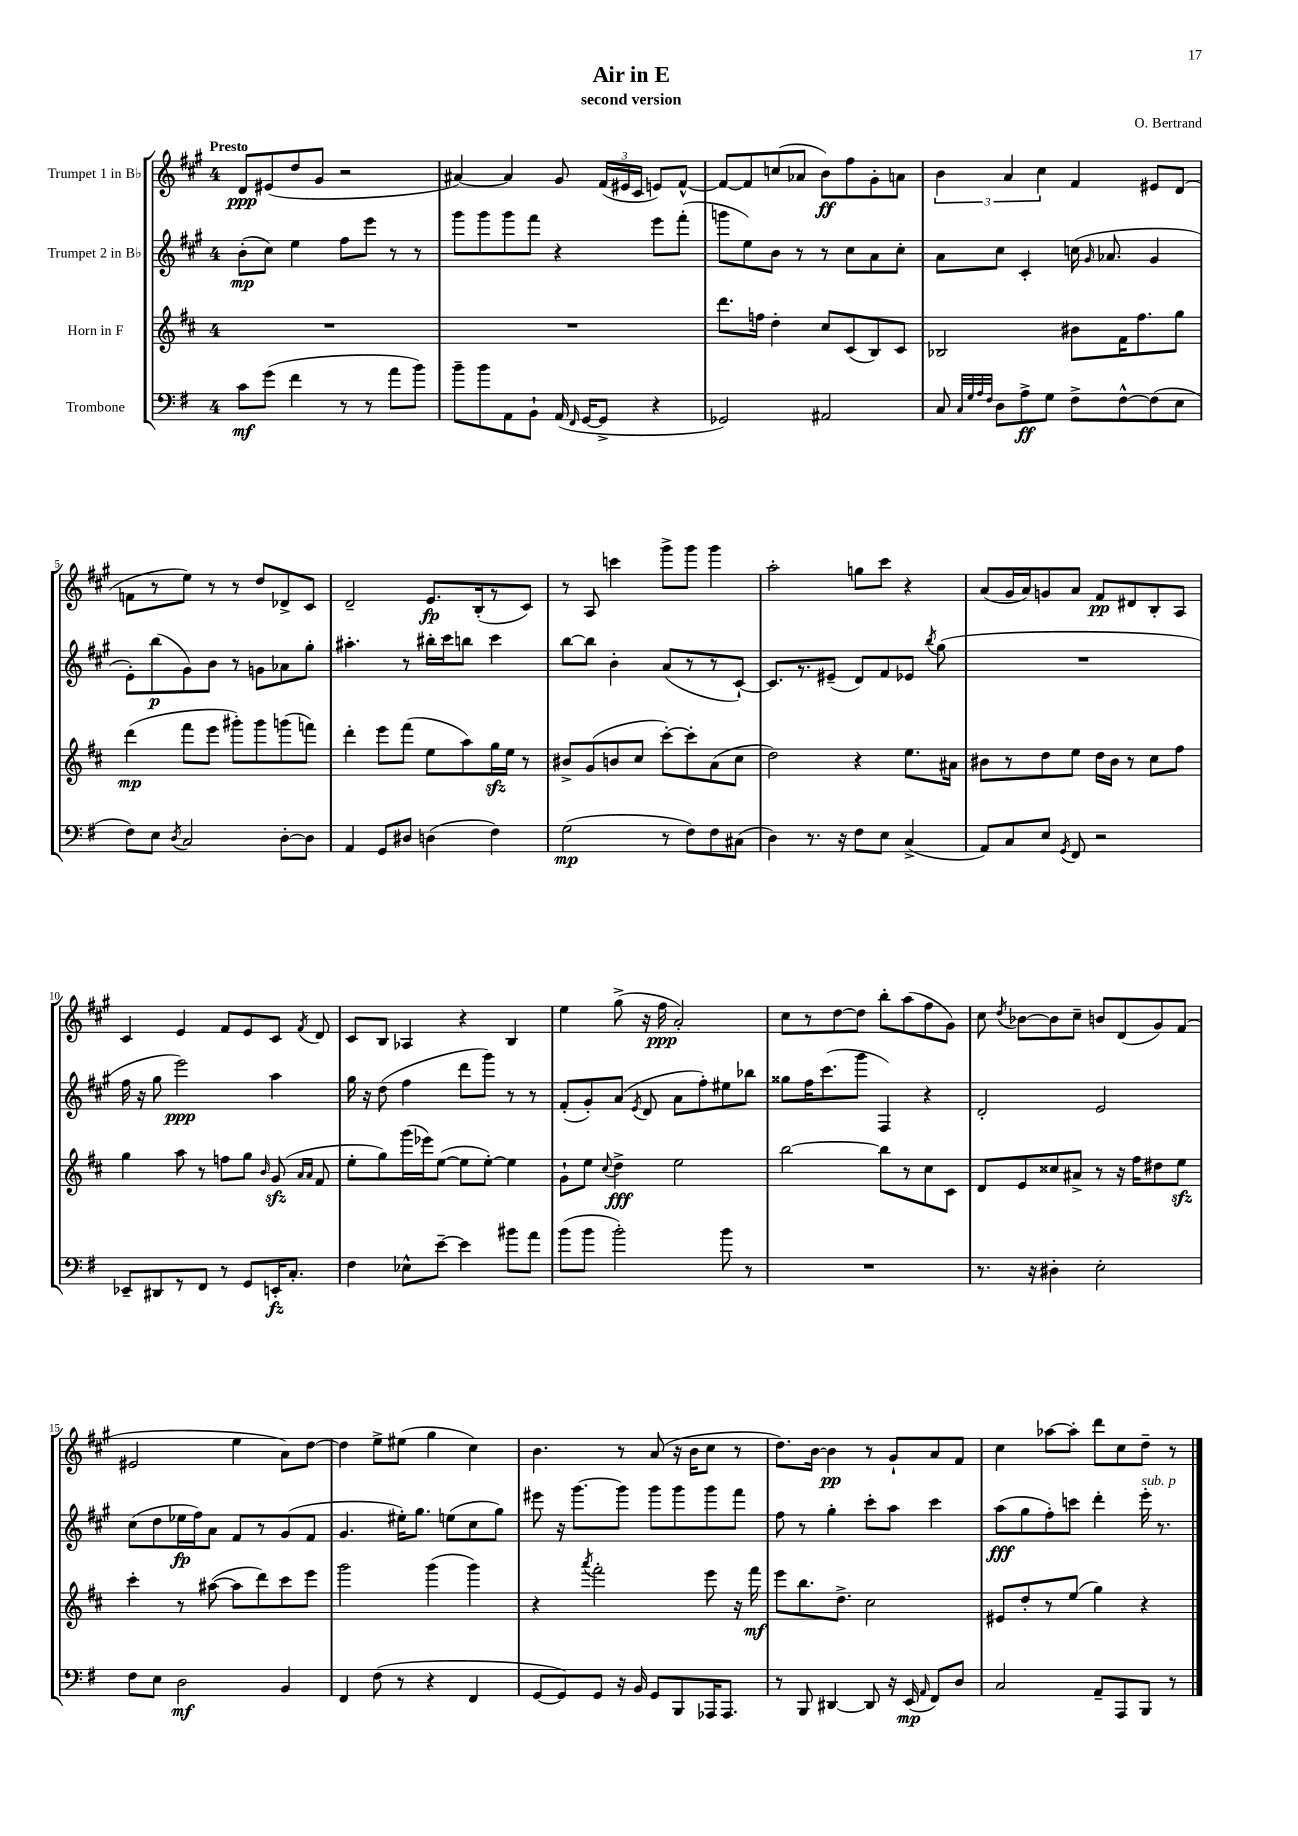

**kern	**dynam	**kern	**dynam	**kern	**dynam	**kern	**dynam
*part4	*part4	*part3	*part3	*part2	*part2	*part1	*part1
*staff4	*staff4	*staff3	*staff3	*staff2	*staff2	*staff1	*staff1
*I"Trombone	*	*I"Horn in F	*	*I"Trumpet 2 in B♭	*	*I"Trumpet 1 in B♭	*
*clefF4	*	*clefG2	*	*clefG2	*	*clefG2	*
*k[f#]	*	*k[f#c#]	*	*k[f#c#g#]	*	*k[f#c#g#]	*
*M4/4	*	*M4/4	*	*M4/4	*	*M4/4	*
=1	=1	=1	=1	=1	=1	=1	=1
!	!	!	!	!	!	!LO:TX:a:B:t=Presto	!
8c\L	mf	1r	.	(8b'\L	mp	8d/L	ppp
(8g\J	.	.	.	8cc#\J)	.	(8e#X/	.
4f#\	.	.	.	4ee\	.	8dd/	.
.	.	.	.	.	.	8g#/J	.
8r	.	.	.	8ff#\L	.	2r	.
8r	.	.	.	8eee\J	.	.	.
8a\L	.	.	.	8r	.	.	.
8b\J)	.	.	.	8r	.	.	.
=2	=2	=2	=2	=2	=2	=2	=2
8b~\L	.	1r	.	8ggg#\L	.	[4a#X/)	.
8b\	.	.	.	8ggg#\	.	.	.
8AA\	.	.	.	8ggg#\	.	4a#/]	.
8BB`\J	.	.	.	8fff#\J	.	.	.
(16AA/	.	.	.	4r	.	8g#/	.
16qqFF#/	.	.	.	.	.	.	.
[16GG/KL	.	.	.	.	.	.	.
8GG^/J]	.	.	.	.	.	(24f#/LL	.
.	.	.	.	.	.	24e#X/	.
.	.	.	.	.	.	24c#/JJ	.
4r	.	.	.	8eee\L	.	8en/L)	.
.	.	.	.	(8fff#'\J	.	[8f#^^/J	.
=3	=3	=3	=3	=3	=3	=3	=3
2GG-X/)	.	8.ddd\L	.	8gggn\L	.	8f#/L_	.
.	.	.	.	8ee\)	.	8f#/]	.
.	.	16ffn\Jk	.	.	.	.	.
.	.	4dd'\	.	8b\J	.	(8ccn/	.
.	.	.	.	8r	.	8a-X/J	.
2AA#X/	.	8cc#/L	.	8r	.	8b\L)	ff
.	.	(8c#/	.	8cc#\L	.	8ff#\	.
.	.	8B/)	.	8a\	.	8g#'\	.
.	.	8c#/J	.	8cc#'\J	.	8an\J	.
=4	=4	=4	=4	=4	=4	=4	=4
8C/	.	2B-X/	.	8a\L	.	6b\	.
32qqC/LLL	.	.	.	.	.	.	.
32qqG/	.	.	.	.	.	.	.
32qqA/	.	.	.	.	.	.	.
32qqF#/JJJ	.	.	.	.	.	.	.
8D\L	.	.	.	8cc#\J	.	.	.
.	.	.	.	.	.	6a/	.
8A^\	ff	.	.	4c#'/	.	.	.
.	.	.	.	.	.	6cc#\	.
8G\J	.	.	.	.	.	.	.
8F#^\L	.	8b#X\L	.	(16ccn\	.	4f#/	.
.	.	.	.	16qqg#/	.	.	.
.	.	.	.	8.a-X/	.	.	.
[8F#^^\	.	16f#\K	.	.	.	.	.
.	.	8.ff#\	.	.	.	.	.
(8F#\]	.	.	.	4g#/	.	8e#X/L	.
8E\J	.	8gg\J	.	.	.	(8d/J	.
!!LO:LB:g=z
=5	=5	=5	=5	=5	=5	=5	=5
8F#\L)	.	(4ddd\	mp	8e'\L)	.	8fn\L	.
8E\J	.	.	.	(8bb\	p	8r	.
8qD/	.	.	.	.	.	.	.
2C/	.	8fff#\L	.	8g#\)	.	8ee\J)	.
.	.	8eee\J	.	8b\J	.	8r	.
.	.	8ggg#X'\L)	.	8r	.	8r	.
.	.	8ggg#\	.	8gn\L	.	8dd/L	.
[8D'\L	.	(8gggn\	.	8a-X\	.	8d-X^/	.
8D\J]	.	8fffn\J)	.	8gg#'\J	.	8c#/J	.
=6	=6	=6	=6	=6	=6	=6	=6
4AA/	.	4ddd'\	.	4.aa#X'\	.	2d~/	.
8GG/L	.	8eee\L	.	.	.	.	.
8D#X/J	.	(8fff#\J	.	8r	.	.	.
(4Dn\	.	8ee\L	.	16bb#X'\LL	.	8.e/L	fp
.	.	.	.	16ccc#\J	.	.	.
.	.	8aa\)	.	8bbn\J	.	.	.
.	.	.	.	.	.	(16B'/k	.
4F#\)	.	16ggzz\L	.	4ccc#\	.	8r	.
.	.	16ee\JJ	.	.	.	.	.
.	.	8r	.	.	.	8c#/J)	.
=7	=7	=7	=7	=7	=7	=7	=7
(2G\	mp	8b#X^/L	.	[8bb\L	.	8r	.
.	.	(8g/	.	8bb\J]	.	8A/	.
.	.	8bn/	.	4b'\	.	4cccn\	.
.	.	8cc#/J	.	.	.	.	.
8r	.	[8ccc#'\L)	.	(8a/L	.	8ggg#^\L	.
8F#\L)	.	8ccc#'\]	.	8r	.	8ggg#\J	.
8F#\	.	(8a\	.	8r	.	4ggg#\	.
(8C#X\J	.	8cc#\J	.	[8c#`/J)	.	.	.
=8	=8	=8	=8	=8	=8	=8	=8
4D\)	.	2dd\)	.	8.c#/L]	.	2aa'\	.
.	.	.	.	8.r	.	.	.
8.r	.	.	.	.	.	.	.
.	.	.	.	(8e#X~/J	.	.	.
16r	.	.	.	.	.	.	.
8F#\L	.	4r	.	8d/L)	.	8ggn\L	.
8E\J	.	.	.	8f#/	.	8ccc#\J	.
(4C^/	.	8.ee\L	.	8e-X/J	.	4r	.
.	.	.	.	8qbb/	.	.	.
.	.	.	.	(8gg#\	.	.	.
.	.	16a#X\Jk	.	.	.	.	.
=9	=9	=9	=9	=9	=9	=9	=9
8AA/L)	.	8b#X\L	.	1r	.	(8a/L	.
8C/	.	8r	.	.	.	16g#/L	.
.	.	.	.	.	.	16a/J)	.
8E/J	.	8dd\	.	.	.	8gn/	.
8qGG/	.	.	.	.	.	.	.
8FF#/	.	8ee\J	.	.	.	8a/J	.
2r	.	16dd\LL	.	.	.	8f#/L	pp
.	.	16b#\JJ	.	.	.	.	.
.	.	8r	.	.	.	8d#X/	.
.	.	8cc#\L	.	.	.	8B'/	.
.	.	8ff#\J	.	.	.	8A/J	.
!!LO:LB:g=z
=10	=10	=10	=10	=10	=10	=10	=10
8EE-X~/L	.	4gg\	.	16ff#\	.	4c#/	.
.	.	.	.	16r	.	.	.
8DD#X/	.	.	.	8gg#\	.	.	.
8r	.	8aa\	.	2eee\)	ppp	4e/	.
8FF#/J	.	8r	.	.	.	.	.
8r	.	8ffn\L	.	.	.	8f#/L	.
8GG/L	.	8gg\J	.	.	.	8e/	.
.	.	16qqb/	.	.	.	.	.
16EEn'/K	fz	(8gzz/	.	4aa\	.	8c#/J	.
8.C'/J	.	.	.	.	.	.	.
.	.	16qqa/LL	.	.	.	.	.
.	.	16qqa/JJ	.	.	.	8qf#/	.
.	.	8f#/	.	.	.	8d/	.
=11	=11	=11	=11	=11	=11	=11	=11
4F#\	.	8ee'\L	.	16gg#\	.	8c#/L	.
.	.	.	.	16r	.	.	.
.	.	8gg\)	.	(8dd\	.	8B/J	.
8E-X^^\L	.	(16ggg\L	.	4ff#\	.	4A-X/	.
.	.	16eee-X\J)	.	.	.	.	.
[8e~\J	.	([8ee\J	.	.	.	.	.
4e\]	.	8ee\L]	.	8ddd\L	.	4r	.
.	.	[8ee'\J)	.	8ggg#\J)	.	.	.
8b#X\L	.	4ee\]	.	8r	.	4B/	.
8a\J	.	.	.	8r	.	.	.
=12	=12	=12	=12	=12	=12	=12	=12
(8b\L	.	8g`\L	.	(8f#'/L	.	4ee\	.
8b\J	.	8ee\J	.	8g#'/)	.	.	.
.	.	8qqcc#/	.	.	.	.	.
2b'\)	.	4dd^\	fff	(8a/J	.	(8gg#^\	.
.	.	.	.	8qe/	.	.	.
.	.	.	.	8d/	.	16r	.
.	.	.	.	.	.	16ff#\	ppp
.	.	2ee\	.	8a\L	.	2a'/)	.
.	.	.	.	8ff#'\)	.	.	.
8b\	.	.	.	8ee#X\	.	.	.
8r	.	.	.	8bb-X\J	.	.	.
=13	=13	=13	=13	=13	=13	=13	=13
1r	.	[2bb\	.	8gg##X\L	.	8cc#\L	.
.	.	.	.	16ff#\K	.	8r	.
.	.	.	.	(8.ccc#\	.	.	.
.	.	.	.	.	.	[8dd\	.
.	.	.	.	8ggg#\J	.	8dd\J]	.
.	.	8bb\L]	.	4F#/)	.	8bb'\L	.
.	.	8r	.	.	.	(8aa\	.
.	.	8cc#\	.	4r	.	8ff#\	.
.	.	8c#\J	.	.	.	8g#\J)	.
=14	=14	=14	=14	=14	=14	=14	=14
8.r	.	8d/L	.	2d'/	.	8cc#\	.
.	.	.	.	.	.	8qdd/	.
.	.	8e/	.	.	.	[8b-X\L	.
16r	.	.	.	.	.	.	.
4D#X'\	.	8cc##X/	.	.	.	8b-\]	.
.	.	8a#X^/J	.	.	.	8cc#~\J	.
2E'\	.	8r	.	2e/	.	8bn/L	.
.	.	16r	.	.	.	(8d/	.
.	.	16ff#\KL	.	.	.	.	.
.	.	8dd#X\	.	.	.	8g#/)	.
.	.	8eezz\J	.	.	.	(8f#/J	.
!!LO:LB:g=z
=15	=15	=15	=15	=15	=15	=15	=15
8F#\L	.	4ccc#'\	.	(8cc#\L	.	2e#X/	.
8E\J	.	.	.	8dd\	.	.	.
2D\	mf	8r	.	16ee-X\L	fp	.	.
.	.	.	.	16ff#\J)	.	.	.
.	.	([8aa#X\	.	8a\J	.	.	.
.	.	8aa#\L]	.	8f#/L	.	4ee\	.
.	.	8ddd\)	.	8r	.	.	.
4BB/	.	8ccc#\	.	(8g#/	.	8a\L)	.
.	.	8eee\J	.	8f#/J	.	[8dd\J	.
=16	=16	=16	=16	=16	=16	=16	=16
4FF#/	.	2ggg\	.	4.g#/	.	4dd\]	.
(8F#\	.	.	.	.	.	8ee^\L	.
8r	.	.	.	16ee#X'\KL)	.	(8ee#X\J	.
.	.	.	.	8.gg#\J	.	.	.
4r	.	(4ggg\	.	.	.	4gg#\	.
.	.	.	.	(8een\L	.	.	.
4FF#/	.	4ggg\)	.	8cc#\	.	4cc#\)	.
.	.	.	.	8gg#\J)	.	.	.
=17	=17	=17	=17	=17	=17	=17	=17
[8GG/L	.	4r	.	8eee#X\	.	4.b\	.
8GG/])	.	.	.	16r	.	.	.
.	.	.	.	[8.ggg#\L	.	.	.
.	.	8qaaa/	.	.	.	.	.
8GG/J	.	2fff#'\	.	.	.	.	.
16r	.	.	.	8ggg#\J]	.	8r	.
16BB/	.	.	.	.	.	.	.
8GG/L	.	.	.	8ggg#\L	.	(8a/	.
8BBB/	.	.	.	8ggg#\	.	16r	.
.	.	.	.	.	.	16b\KL	.
16AAA-X/K	.	8eee\	.	8ggg#\	.	8cc#\J	.
8.AAA-/J	.	.	.	.	.	.	.
.	.	16r	.	8fff#\J	.	8r	.
.	.	16fff#\	mf	.	.	.	.
=18	=18	=18	=18	=18	=18	=18	=18
8r	.	8eee\L	.	8ff#\	.	8.dd\L)	.
8BBB/	.	8.bb\	.	8r	.	.	.
.	.	.	.	.	.	[16b\Jk	.
[4DD#X/	.	.	.	4gg#'\	.	4b\]	pp
.	.	8.dd^\J	.	.	.	.	.
8DD#/]	.	2cc#\	.	8ccc#'\L	.	8r	.
16r	.	.	.	8aa\J	.	8g#`/L	.
(16EE/	mp	.	.	.	.	.	.
16qqAA/	.	.	.	.	.	.	.
8FF#/L)	.	.	.	4ccc#\	.	8a/	.
8D/J	.	.	.	.	.	8f#/J	.
=19	=19	=19	=19	=19	=19	=19	=19
2C/	.	8e#X/L	.	(8aa\L	fff	4cc#\	.
.	.	8dd'/	.	8gg#\	.	.	.
.	.	8r	.	8ff#'\)	.	[8aa-X\L	.
.	.	(8ee/J	.	8cccn\J	.	8aa-'\J]	.
8AA~/L	.	4gg\)	.	4ddd'\	.	8ddd\L	.
8AAA/	.	.	.	.	.	8cc#\	.
!	!	!	!	!LO:TX:a:i:t=sub. p	!	!	!
8BBB/J	.	4r	.	16eee'\	.	8dd~\J	.
.	.	.	.	8.r	.	.	.
8r	.	.	.	.	.	8r	.
==	==	==	==	==	==	==	==
*-	*-	*-	*-	*-	*-	*-	*-
